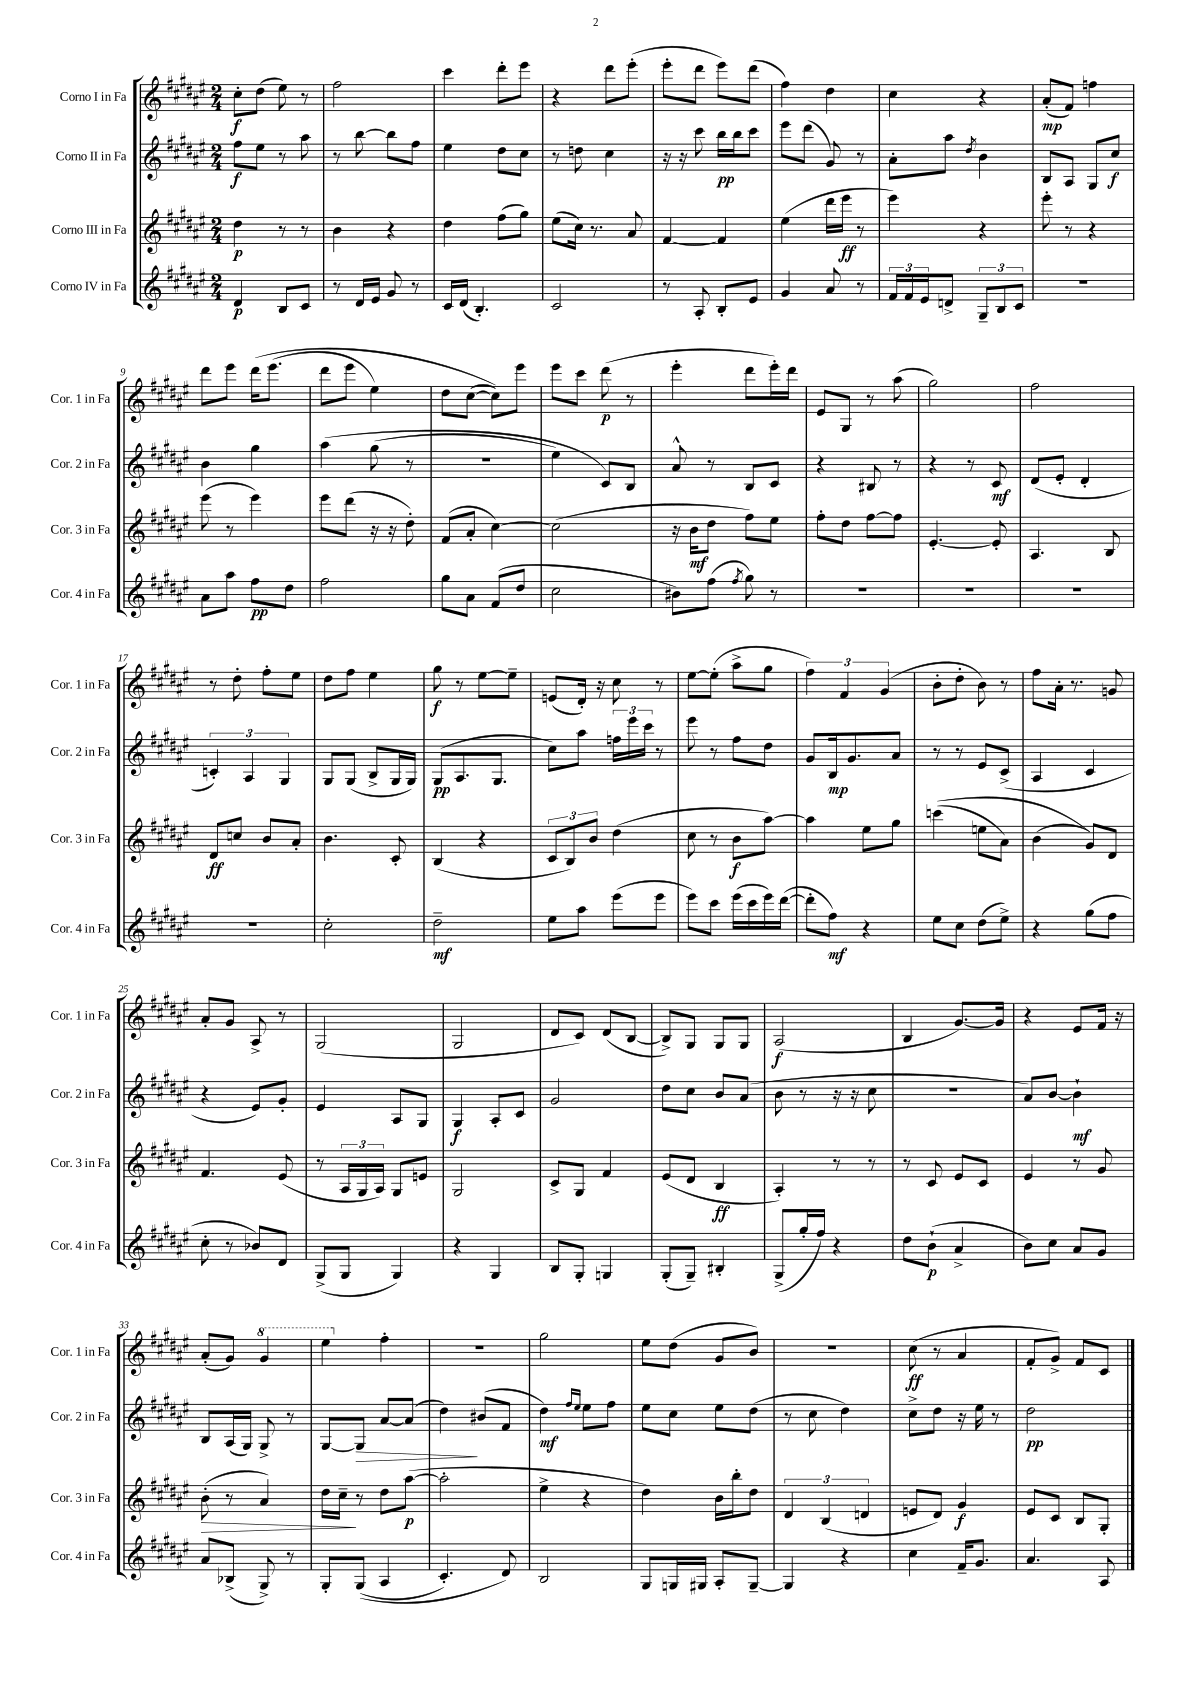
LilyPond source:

<<
\new StaffGroup <<
\new Staff = "s0" \with { instrumentName = "Corno I in Fa" shortInstrumentName = "Cor. 1 in Fa" } {
    \clef treble \key fis \major \numericTimeSignature \time 2/4
    cis''8-.\f dis''8( eis''8) r8 |
    fis''2 |
    cis'''4 dis'''8-. eis'''8 |
    r4 dis'''8 eis'''8-.( |
    eis'''8-. dis'''8 eis'''8) dis'''8( |
    fis''4) dis''4 |
    cis''4 r4 |
    ais'8-.\mp( fis'8) f''4 |
    dis'''8 eis'''8 dis'''16\( eis'''8.( |
    dis'''8 eis'''8 eis''4) |
    dis''8 cis''8~( cis''8)\) eis'''8 |
    eis'''8 cis'''8 dis'''8\p( r8 |
    eis'''4-. dis'''8 eis'''16-.) dis'''16 |
    eis'8 gis8 r8 ais''8( |
    gis''2) |
    fis''2 |
    r8 dis''8-. fis''8-. eis''8 |
    dis''8 fis''8 eis''4 |
    gis''8\f r8 eis''8~ eis''8-- |
    e'8( dis'16-.) r16 cis''8 r8 |
    eis''8~ eis''8-.( ais''8-> gis''8 |
    \tuplet 3/2 { fis''4) fis'4 gis'4( } |
    b'8-. dis''8-. b'8) r8 |
    fis''8 ais'16-. r8. g'8 |
    ais'8-. gis'8 ais8-> r8 |
    gis2( |
    gis2 |
    dis'8 cis'8) dis'8( b8~ |
    b8->) gis8 gis8 gis8 |
    ais2\f( |
    b4 gis'8.~) gis'16 |
    r4 eis'8 fis'16 r16 |
    ais'8-.( gis'8) \ottava #1 gis''4 |
    eis'''4 \ottava #0 fis''4-. |
    r2 |
    gis''2 |
    eis''8 dis''8( gis'8 b'8) |
    r2 |
    cis''8\ff( r8 ais'4 |
    fis'8-. gis'8->) fis'8 cis'8 \bar "|." |
}
\new Staff = "s1" \with { instrumentName = "Corno II in Fa" shortInstrumentName = "Cor. 2 in Fa" } {
    \clef treble \key fis \major \numericTimeSignature \time 2/4
    fis''8\f eis''8 r8 ais''8 |
    r8 b''8~ b''8 fis''8 |
    eis''4 dis''8 cis''8 |
    r8 d''8 cis''4 |
    r16 r16 cis'''8 b''16\pp b''16 cis'''8 |
    eis'''8 dis'''8( gis'8) r8 |
    ais'8-. ais''8 \acciaccatura { dis''8 } b'4 |
    b8 ais8 gis8 cis''8\f |
    b'4 gis''4 |
    ais''4\( gis''8( r8 |
    r2 |
    eis''4) cis'8\) b8 |
    ais'8-^ r8 b8 cis'8 |
    r4 bis8 r8 |
    r4 r8 cis'8\mf |
    dis'8( eis'8-. dis'4-. |
    \tuplet 3/2 { c'4-.) ais4 gis4 } |
    gis8 gis8( b8-> gis16 gis16) |
    gis8\pp( ais8. gis8. |
    cis''8) ais''8 \tuplet 3/2 { f''16 eis'''16 cis'''16 } r8 |
    eis'''8 r8 fis''8 dis''8 |
    gis'8 b16\mp gis'8. ais'8 |
    r8 r8 eis'8 cis'8->( |
    ais4 cis'4 |
    r4 eis'8) gis'8-. |
    eis'4 ais8 gis8 |
    gis4\f ais8-. cis'8 |
    gis'2 |
    dis''8 cis''8 b'8 ais'8( |
    b'8 r8 r16 r16 cis''8 |
    R2 |
    ais'8) b'8~ b'4-!\mf |
    b8 ais16( gis16) gis8-> r8 |
    gis8~ gis8\> ais'8~ ais'8( |
    dis''4\!) bis'8( fis'8 |
    dis''4\mf) \grace { fis''16 eis''16 } eis''8 fis''8 |
    eis''8 cis''8 eis''8 dis''8( |
    r8 cis''8 dis''4) |
    cis''8-> dis''8 r16 eis''16 r8 |
    dis''2\pp \bar "|." |
}
\new Staff = "s2" \with { instrumentName = "Corno III in Fa" shortInstrumentName = "Cor. 3 in Fa" } {
    \clef treble \key fis \major \numericTimeSignature \time 2/4
    dis''4\p r8 r8 |
    b'4 r4 |
    dis''4 fis''8( gis''8) |
    eis''8( cis''16) r8. ais'8 |
    fis'4~ fis'4 |
    eis''4( dis'''16 eis'''16\ff r8 |
    eis'''4) r4 |
    eis'''8-. r8 r4 |
    eis'''8( r8 eis'''4) |
    eis'''8 dis'''8( r16 r16 dis''8-.) |
    fis'8( ais'8-. cis''4~) |
    cis''2( |
    r16 b'16\mf dis''8 fis''8) eis''8 |
    fis''8-. dis''8 fis''8~ fis''8 |
    eis'4.~-. eis'8-. |
    ais4. b8 |
    dis'8\ff c''8 b'8 ais'8-. |
    b'4. cis'8-. |
    b4( r4 |
    \tuplet 3/2 { cis'8 b8) b'8 } dis''4( |
    cis''8 r8 b'8\f ais''8~) |
    ais''4 eis''8 gis''8 |
    c'''4(\( e''8 ais'8) |
    b'4( gis'8)\) dis'8 |
    fis'4. eis'8( |
    r8 \tuplet 3/2 { ais16 gis16 ais16) } gis8 e'8 |
    gis2 |
    cis'8-> gis8 fis'4 |
    eis'8( dis'8 b4\ff |
    ais4-.) r8 r8 |
    r8 cis'8 eis'8 cis'8 |
    eis'4 r8 gis'8 |
    b'8-.\>( r8 ais'4) |
    dis''16 cis''16--\! r8 dis''8 ais''8~\p( |
    ais''2-. |
    eis''4-> r4 |
    dis''4) b'16 b''16-. dis''8 |
    \tuplet 3/2 { dis'4 b4( d'4 } |
    e'8 dis'8) gis'4\f |
    eis'8 cis'8 b8 gis8-. \bar "|." |
}
\new Staff = "s3" \with { instrumentName = "Corno IV in Fa" shortInstrumentName = "Cor. 4 in Fa" } {
    \clef treble \key fis \major \numericTimeSignature \time 2/4
    dis'4\p b8 cis'8 |
    r8 dis'16 eis'16 gis'8 r8 |
    cis'16 dis'16( b4.-.) |
    cis'2 |
    r8 ais8-. b8-. eis'8 |
    gis'4 ais'8 r8 |
    \tuplet 3/2 { fis'16 fis'16 eis'16 } d'8-> \tuplet 3/2 { gis8-- b8 cis'8 } |
    R2 |
    ais'8 ais''8 fis''8\pp dis''8 |
    fis''2 |
    gis''8 ais'8 fis'8( dis''8 |
    cis''2 |
    bis'8) fis''8( \acciaccatura { fis''8 } gis''8) r8 |
    R2 |
    R2 |
    R2 |
    R2 |
    cis''2-. |
    dis''2--\mf |
    eis''8 ais''8 eis'''8( eis'''8 |
    eis'''8) cis'''8 eis'''16( cis'''16 eis'''16) dis'''16~( |
    dis'''8-. fis''8\mf) r4 |
    eis''8 cis''8 dis''8( eis''8->) |
    r4 gis''8( fis''8 |
    cis''8-. r8 bes'8) dis'8 |
    gis8->( gis8 gis4) |
    r4 gis4 |
    b8 gis8-. g4 |
    gis8-.( gis8--) bis4-. |
    gis8->( gis''16-. fis''16) r4 |
    dis''8 b'8-!\p( ais'4-> |
    b'8) cis''8 ais'8 gis'8 |
    ais'8 bes8->( gis8->) r8 |
    gis8-. gis8(\( ais4 |
    cis'4.-.) dis'8\) |
    b2 |
    gis8 g16 gis16 ais8-. gis8~-- |
    gis4 r4 |
    cis''4 fis'16-- gis'8. |
    ais'4. ais8 \bar "|." |
}
>>
>>
